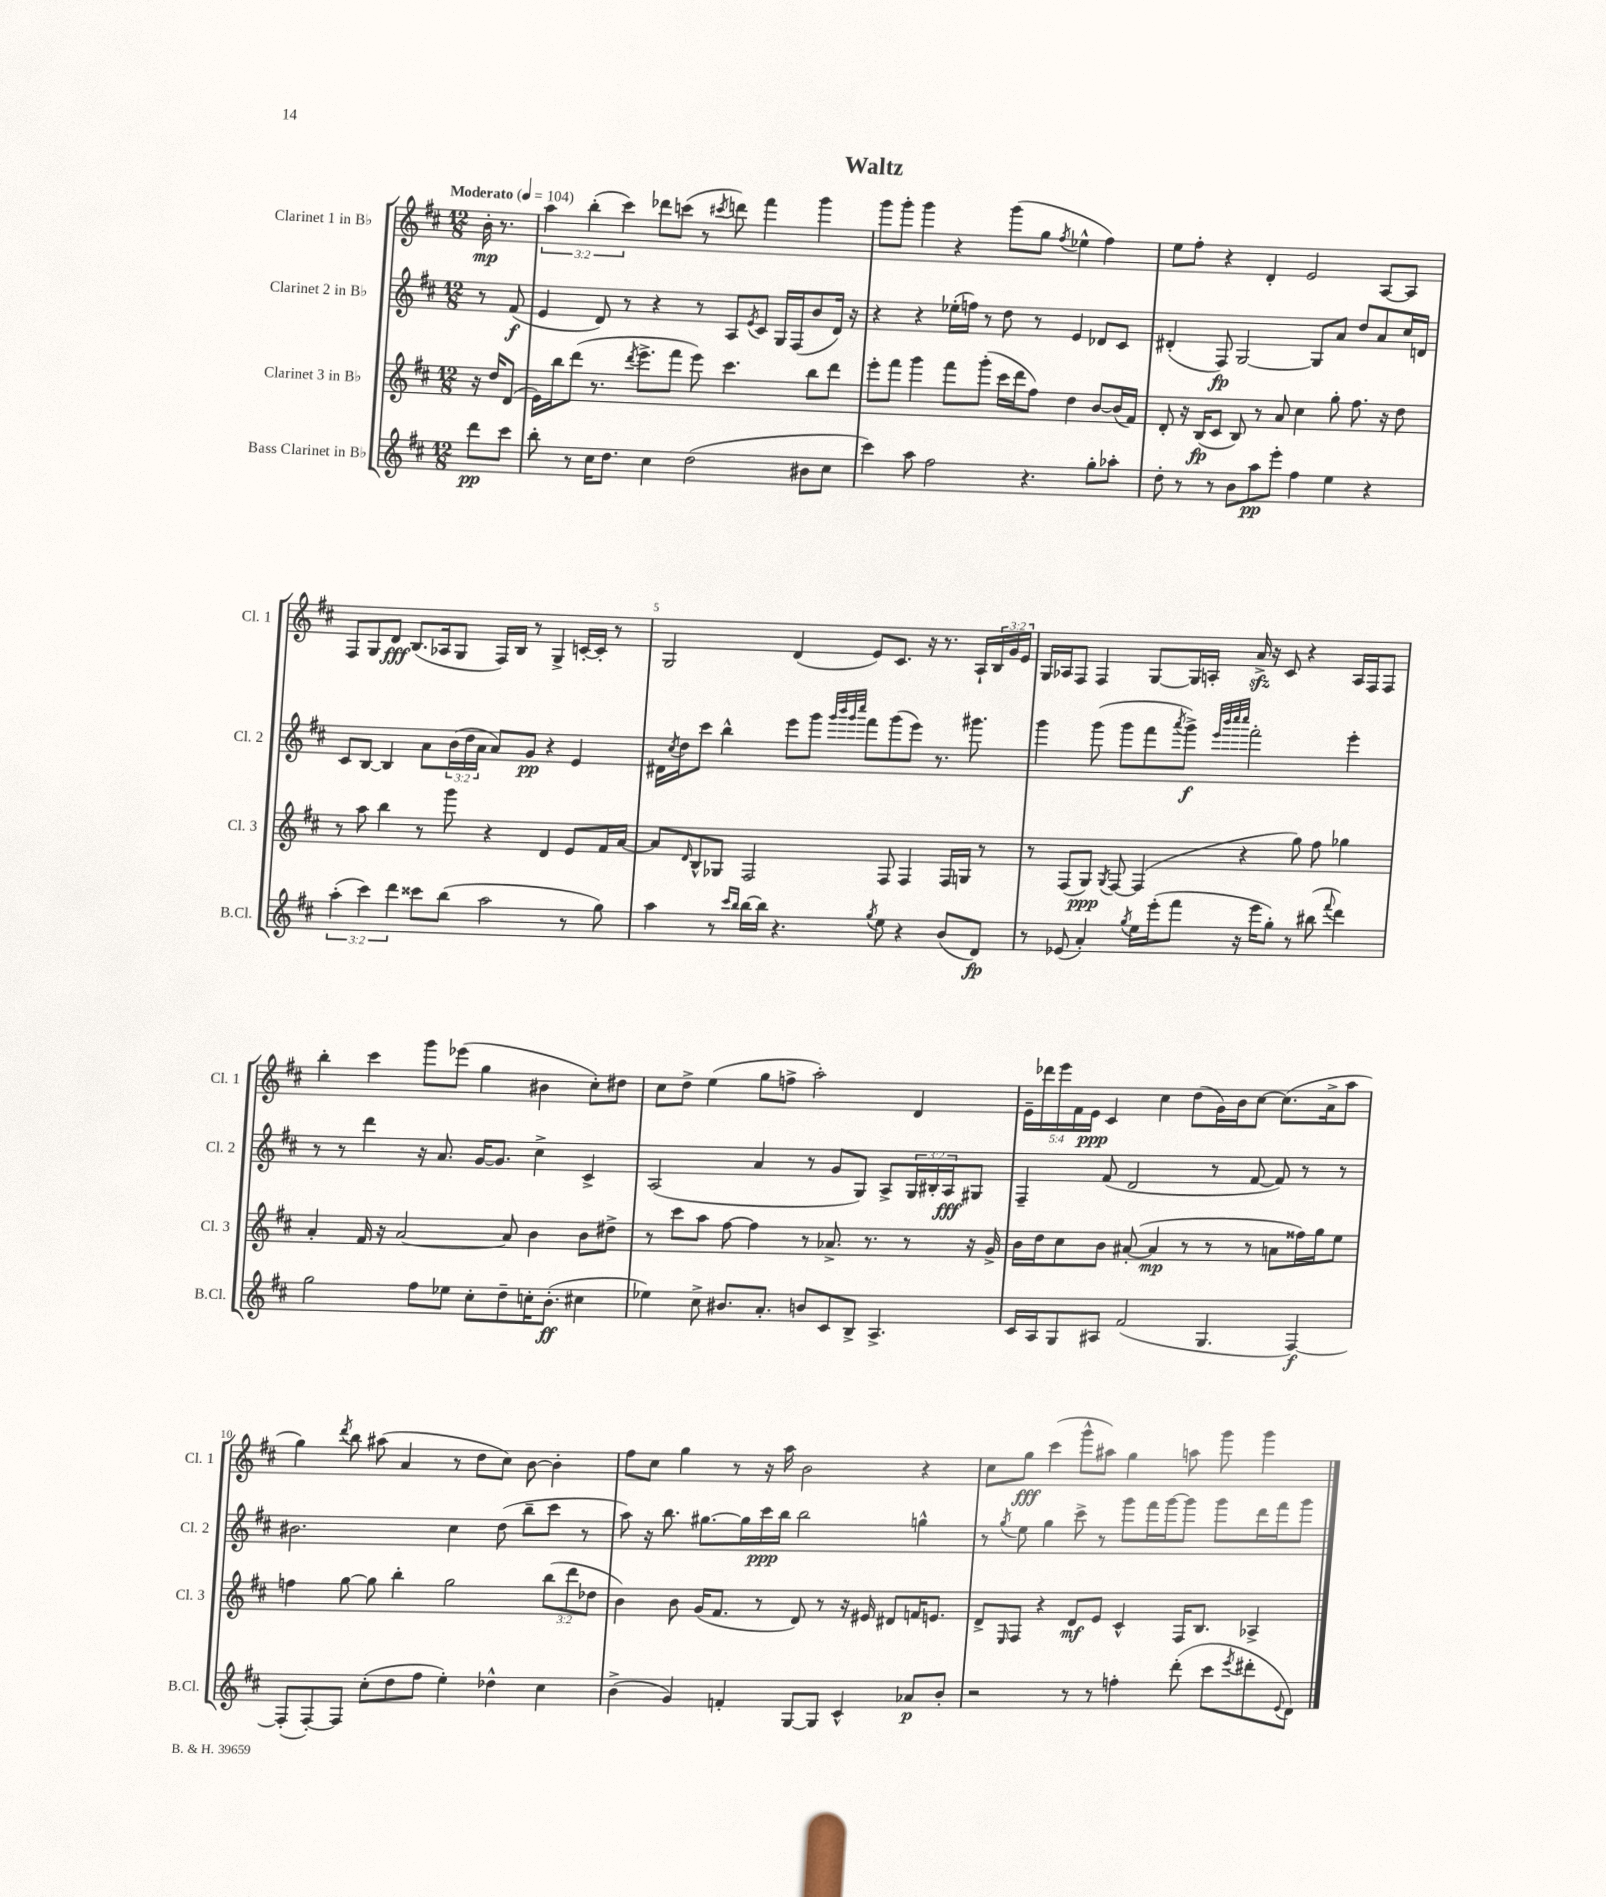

**kern	**kern	**kern	**kern
*staff4	*staff3	*staff2	*staff1
*clefG2	*clefG2	*clefG2	*clefG2
*k[f#c#]	*k[f#c#]	*k[f#c#]	*k[f#c#]
*M12/8	*M12/8	*M12/8	*M12/8
*MM104	*MM104	*MM104	*MM104
8ddd	16r	8r	16b'
.	16dd	.	8.r
8ccc#	(8d	(8f#	.
=	=	=	=
8bb'	16e)	4e	6aa
.	16bb	.	.
8r	(8ddd	.	.
.	.	.	(6bb'
16cc#	8.r	8d)	.
8.dd	.	.	.
.	.	.	6ccc#)
.	.	8r	.
.	8qddd	.	.
.	8.eee^	.	.
4cc#	.	4r	8ddd-
.	8fff#	.	(8ccc
(2dd	8eee)	8r	8r
.	.	.	8qccc#
.	4.ccc#	8A	8ddd)
.	.	8qe	.
.	.	8c#	4fff#
.	.	16G	.
.	.	(16F#	.
8b#	8bb	8b	4ggg
8cc#	8ddd	16d)	.
.	.	16r	.
=	=	=	=
4ccc#)	8eee'	4r	8ggg
.	8fff#	.	8ggg'
8aa	4ggg	4r	4ggg
2ff#	.	.	.
.	8fff#	(16ee-'	4r
.	.	16ff)	.
.	(8ggg'	8r	.
.	16ccc#	8dd	(8ggg
.	16ddd	.	.
4.r	8ff#)	8r	8gg
.	.	.	8qff#
.	4dd	4e	4ee-^^
8gg'	[8b	8d-	4ff#)
8aa-'	(16b]	8c#	.
.	16f#)	.	.
=	=	=	=
8dd'	8d'	(4d#'	8ee
8r	16r	.	8ff#'
.	(16B	.	.
8r	8c#	8F#)	4r
8b	8B)	[2G	.
8aa	8r	.	4d'
8eee'	8a	.	.
4ff#	4cc#	.	2e
.	.	8G]	.
4ee	8gg'	8a	.
.	8.ff#	8dd	.
4r	.	8a	[8A
.	16r	.	.
.	8dd	16cc#	8A]
.	.	16d	.
=	=	=	=
(6aa'	8r	8c#	8F#
.	8aa	[8B	8G
6ccc#)	.	.	.
.	4bb	4B]	8d
6ddd	.	.	.
.	.	.	(8.B
8ccc##	8r	8a	.
.	.	.	16A-
(8bb	8ggg	(24b	8G
.	.	24dd	.
.	.	24a	.
2aa	4r	8a)	16F#)
.	.	.	16B
.	.	8g	8r
.	4d	4r	4G^
8r	8e	4e	[16c'
.	.	.	16c']
8gg)	16f#	.	8r
.	[16a	.	.
=	=	=	=
4aa	8a]	16d#	2G
.	.	8qcc#	.
.	.	16dd	.
.	16qqd	.	.
.	8B^^	8ccc#	.
8r	8G-	4bb^^	.
16qqccc#	.	.	.
16qqbb	.	.	.
[16bb	2F#	.	.
16bb]	.	.	.
4.r	.	8eee	(4d
.	.	8ggg	.
.	.	32qqggg	.
.	.	32qqbbb	.
.	.	32qqggg	.
.	.	32qqcccc#	.
.	.	8fff#	8e)
8qgg	.	.	.
8ee	8F#	(8ggg	8.c#
4r	4F#	8eee)	.
.	.	.	16r
.	.	8.r	8.r
(8b	16F#	.	.
.	16G	8.ggg#	16A`
8d)	8r	.	24B
.	.	.	24g
.	.	.	24e
=	=	=	=
8r	8r	4ggg	16G
.	.	.	16A-
(8e-	(8F#	.	8F#
4a')	8G)	(8ggg	4F#
.	8qG	.	.
.	[8F#	8ggg	.
8qgg	.	.	.
16ee	(4F#]	8fff#	[8G
(16eee'	.	.	.
.	.	8qaaa	.
8fff#	.	8ggg^)	16G]
.	.	.	16A'
.	.	32qqeee	.
.	.	32qqbbb	.
.	.	32qqcccc#	.
.	.	32qqcccc#	.
16r	4r	2fff#'	16a^
16eee	.	.	16r
8gg')	.	.	8c#
8r	8gg)	.	4r
(8bb#	8ff#	.	.
8qqfff#	.	.	.
4ddd)	4gg-	4eee'	16A
.	.	.	16F#
.	.	.	8F#
=	=	=	=
2gg	4a'	8r	4bb'
.	.	8r	.
.	16f#	4ddd	4ccc#
.	16r	.	.
.	[2a	.	.
8ff#	.	16r	8ggg
.	.	8.a	.
8ee-	.	.	(8eee-
8cc#'	.	[16g	4gg
.	.	8.g]	.
8dd~	8a]	.	.
16cc'	4b	4cc#^	4b#
(8.b'	.	.	.
4cc#	8b	4c#^	8cc#')
.	8dd#^	.	8dd#
=	=	=	=
4ee-)	8r	(2A	8cc#
.	8ccc#	.	8dd^
8cc#^	8aa	.	(4ee
8.b#	[8ff#	.	.
.	4ff#]	4a	8gg
8.a'	.	.	.
.	.	.	8ff^
8b	8r	8r	2aa')
8c#	8.a-^	8g	.
8B^	.	8G)	.
.	8.r	.	.
4.A^	.	8A^	.
.	8r	24G	4d
.	.	24B#'	.
.	.	24A	.
.	16r	8G#	.
.	16g^	.	.
=	=	=	=
16c#	16b	4F#~	20e~
.	.	.	20ddd-
16A	16dd	.	.
.	.	.	20eee
8G	8cc#	.	.
.	.	.	20f#
.	.	.	20e
8A#	8b	(8f#	4c#
(2f#	([8a#'	2d	.
.	4a#]	.	4cc#
.	8r	.	(8dd
4.G	8r	8r	16g)
.	.	.	16b
.	8r	[8f#	[8cc#
.	8a	8f#])	(8.cc#]
[4F#)	16ff##)	8r	.
.	16gg	.	16a^
.	8ee	8r	8aa
=	=	=	=
(8F#']	4ff	2.b#	4gg)
[8F#')	.	.	.
.	.	.	8qddd
8F#]	[8gg	.	8bb
(8cc#'	8gg]	.	(8aa#
8dd	4bb'	.	4a
8ff#	.	.	.
4ee')	2gg	4cc#	8r
.	.	.	8dd
4dd-^^	.	(8dd	8cc#)
.	.	8bb~	[8b
4cc#	(12bb	8ccc#	4b']
.	12ddd	.	.
.	.	8r	.
.	12dd-	.	.
=	=	=	=
(4b^	4b)	8aa)	8ff#
.	.	16r	8cc#
.	.	8.bb	.
4g)	8b	.	4gg
.	(16g	[8.gg#	.
.	8.f#	.	.
4f'	.	.	8r
.	.	16gg#]	.
.	8r	16ccc#	16r
.	.	16bb	16aa
[8G	8d)	2bb	2b
8G]	8r	.	.
4c#^^	16r	.	.
.	16e#	.	.
.	8d#	.	.
8a-	16f	4gg^^	4r
.	8.e	.	.
8b'	.	.	.
=	=	=	=
2r	8d^	8r	8cc#
.	16qqE	8qgg	.
.	8F#	8ee	8gg
.	4r	4gg	(4ccc#
8r	8d	8ccc#^	8ggg^^
8r	8e	8r	8aa#)
4ff'	4c#^^	8ggg	4gg
.	.	16fff#	.
.	.	[16ggg	.
(8ddd'	16F#	8ggg]	8aa
.	8.B	.	.
8ccc#	.	8ggg	8ggg
8qeee	.	.	.
8ddd#'	4A-^	16ddd	4ggg
.	.	16fff#	.
8qqe	.	.	.
8d)	.	8ggg	.
==	==	==	==
*-	*-	*-	*-
